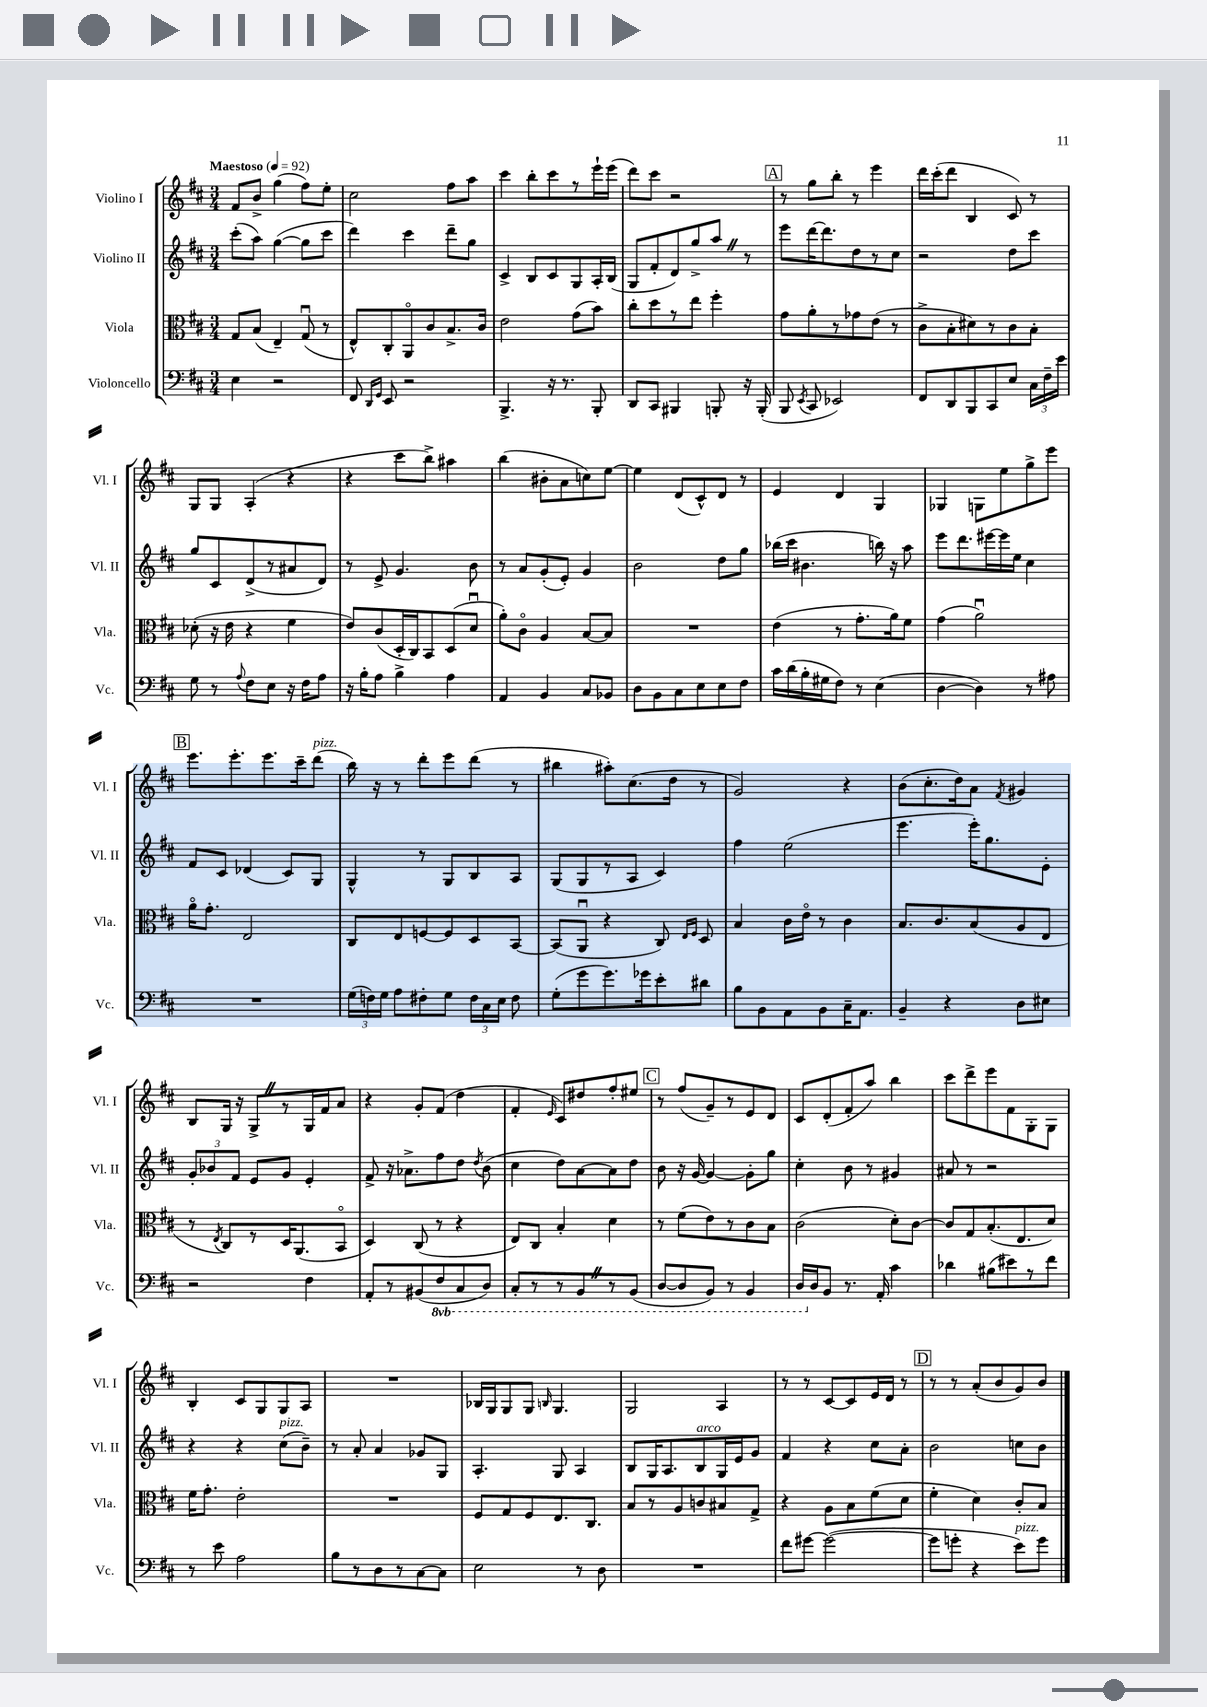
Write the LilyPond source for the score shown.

<<
\new StaffGroup <<
\new Staff = "s0" \with { instrumentName = "Violino I" shortInstrumentName = "Vl. I" } {
    \clef treble \key d \major \numericTimeSignature \time 3/4 \tempo "Maestoso" 4 = 92
    \autoBeamOff fis'8[ b'8]-> g''4( fis''8[) e''8]-. |
    cis''2 fis''8[ a''8] |
    cis'''4 b''8[-. cis'''8 r8 e'''16-! e'''16]( |
    d'''8[) cis'''8] r2 |
    \mark \markup { \box "A" } r8 g''8[ b''8]-. r8 e'''4 |
    d'''16[ cis'''16-.( d'''8] b4 cis'8) r8 |
    g8[ g8] a4-.( r4 |
    r4 cis'''8[ b''8]->) ais''4 |
    b''4( bis'8[-. a'8 c''8) e''8]~ |
    e''4 d'8[( cis'8-^) d'8] r8 |
    e'4 d'4 g4 |
    ges4 g8[ e''8 g''8-> e'''8] |
    \mark \markup { \box "B" } e'''8.[ e'''8.-. e'''8. cis'''16-- d'''8]^\markup { \italic "pizz." }( |
    b''16) r16 r8 d'''8[-. e'''8 d'''8]( r8 |
    bis''4 ais''8[-.) cis''8.( d''16] r8 |
    g'2) r4 |
    b'8[( cis''8.-. d''16) a'8] \acciaccatura { fis'8 } gis'4 |
    b8[ g16] r16 g8[-> \once \override BreathingSign.text = \markup { \musicglyph "scripts.caesura.straight" } \breathe r8 g16 fis'16 a'8] |
    r4 g'8[-. fis'8]( d''4 |
    fis'4-. \grace { e'16 } cis'8[) dis''8 fis''8-. eis''8] |
    \mark \markup { \box "C" } r8 fis''8[( g'8--) r8 e'8 d'8] |
    cis'8[ d'8-.( fis'8-. a''8]) b''4 |
    cis'''8[ d'''8-> e'''8 fis'8 g8-. g8] |
    b4-. cis'8[ g8 g8 a8] |
    R2. |
    bes16[ g16 g8 g8] \grace { b16 } g4. |
    g2 a4 |
    r8 r8 cis'8[~ cis'8 e'16 d'16] r8 |
    \mark \markup { \box "D" } r8 r8 a'8[-.( b'8 g'8) b'8] \bar "|." |
}
\new Staff = "s1" \with { instrumentName = "Violino II" shortInstrumentName = "Vl. II" } {
    \clef treble \key d \major \numericTimeSignature \time 3/4
    \autoBeamOff cis'''8[-.( a''8]) g''4~( g''8[ cis'''8] |
    d'''4) cis'''4 d'''8[-- g''8] |
    cis'4-> b8[ cis'8 g8 a16-. b16]( |
    g8[ fis'8-. d'8) g''8-> a''8] \once \override BreathingSign.text = \markup { \musicglyph "scripts.caesura.straight" } \breathe r8 |
    \mark \markup { \box "A" } e'''8[ d'''16~ d'''8. d''8 r8 cis''8] |
    r2 d''8[ cis'''8] |
    g''8[ cis'8 d'8->( r8 ais'8 d'8]) |
    r8 e'8-> g'4. b'8 |
    r8 a'8[ g'8-.( e'8]-.) g'4 |
    b'2 d''8[ g''8] |
    bes''16[( cis'''16] bis'4. b''16) r16 a''8 |
    e'''8[ d'''8. eis'''16~ eis'''16 e''16] cis''4 |
    \mark \markup { \box "B" } fis'8[ cis'8] des'4( cis'8[) g8] |
    g4-^ r8 g8[ b8 a8] |
    g8[( g8 r8 a8] cis'4) |
    fis''4 e''2( |
    e'''4. e'''16[-.) g''8. e'8]-. |
    \tuplet 3/2 { g'8[-. bes'8 fis'8] } e'8[ g'8] e'4-. |
    fis'8-> r16 aes'8.[-> fis''8 d''8] \acciaccatura { d''8 } b'8( |
    cis''4 d''8[) a'8~ a'8 d''8] |
    \mark \markup { \box "C" } b'8 r16 g'16~ g'4~ g'8[-. g''8] |
    cis''4-. b'8 r8 gis'4 |
    ais'8 r8 r2 |
    r4 r4 cis''8[^\markup { \italic "pizz." }( b'8]--) |
    r8 a'8-. a'4 ges'8[ g8] |
    a4.-. g8 a4 |
    b8[ g16 a8. b8^\markup { \italic "arco" } g16 e'16 g'8] |
    fis'4 r4 cis''8[ a'8]-. |
    \mark \markup { \box "D" } b'2 c''8[ b'8] \bar "|." |
}
\new Staff = "s2" \with { instrumentName = "Viola" shortInstrumentName = "Vla." } {
    \clef alto \key d \major \numericTimeSignature \time 3/4
    \autoBeamOff g8[ b8]( e4--) g8\downbow( r8 |
    e8[-^) cis8-. a,8\flageolet cis'8 b8.-> cis'16] |
    e'2 g'8[( b'8]) |
    cis''8[-. d''8 r8 e''8] fis''4-. |
    \mark \markup { \box "A" } g'8[ a'8-. r8 ges'8 e'8]( r8 |
    cis'8[-> b8-. dis'8) r8 cis'8 b8]-. |
    des'8-.( r16 e'16 r4 fis'4 |
    e'8[) cis'8( d16-. cis16) b,8 d8( d'8]\downbow |
    a'8[-.) cis'8]\flageolet a4 b8[~ b8] |
    R2. |
    e'4( r8 g'8.[-. a'16) fis'8] |
    g'4( a'2\downbow) |
    \mark \markup { \box "B" } a'16[\flageolet g'8.]-. e2 |
    cis8[ e8 f8~ f8 d8 b,8]~ |
    b,8[( a,8]\downbow r4 cis8) \grace { e16[ fis16] } d8 |
    b4 cis'16[ e'16]\flageolet r8 cis'4 |
    b8.[ cis'8. b8( a8 e8] |
    r8 \acciaccatura { e8 } cis8[) r8 d16 a,8.( b,8]\flageolet |
    d4) cis8( r8 r4 |
    e8[) cis8] b4-. d'4 |
    \mark \markup { \box "C" } r8 fis'8[( e'8) r8 cis'8 b8] |
    cis'2( d'8[-.) cis'8]~ |
    cis'8[ g8 b8.-.( e8. d'8]) |
    fis'16[ g'8.]-. e'2-. |
    R2. |
    fis8[ g8 fis8 e8. cis8.] |
    b8[ r8 a8 c'8 bis8 g8]-> |
    r4 a8[ b8 fis'8( d'8] |
    \mark \markup { \box "D" } fis'4-. d'4) cis'8[-. b8] \bar "|." |
}
\new Staff = "s3" \with { instrumentName = "Violoncello" shortInstrumentName = "Vc." } {
    \clef bass \key d \major \numericTimeSignature \time 3/4 \set Staff.ottavationMarkups = #ottavation-simple-ordinals
    \autoBeamOff e4 r2 |
    fis,8 \grace { d,16[ g,16] } e,8 r2 |
    b,,4.-> r16 r8. b,,8-. |
    d,8[ cis,8] bis,,4 b,,8-. r16 b,,16-.( |
    \mark \markup { \box "A" } b,,8 \acciaccatura { e,8 } cis,8 ees,2) |
    fis,8[ d,8 b,,8 cis,8 e8] \tuplet 3/2 { cis16[ fis16-- e'16] } |
    g8 r8 \appoggiatura { a8 } fis8[ e8] r16 fis16[ a8] |
    r16 b16[-. a8] b4-> a4 |
    a,4 b,4 cis8[ bes,8] |
    d8[ b,8 cis8 e8 e8 fis8] |
    cis'16[ d'16( b16-. gis16 fis8]) r8 e4( |
    d4~ d4) r8 ais8 |
    \mark \markup { \box "B" } R2. |
    \tuplet 3/2 { g16[( f16) g16] } a8[ fis8-. g8] \tuplet 3/2 { fis16[ cis16 e16] } fis8 |
    g8[-.( g'8 g'8.) ges'16 e'8-. dis'8] |
    b8[ b,8 a,8 b,8 cis16-- a,8.] |
    b,4-- r4 d8[ eis8] |
    r2 fis4 |
    a,8[-. r8 bis,8( \ottava #-1 fis,8 cis,8 d,8]) |
    cis,8[-. r8 r8 b,,8 \once \override BreathingSign.text = \markup { \musicglyph "scripts.caesura.straight" } \breathe r8 b,,8]( |
    \mark \markup { \box "C" } d,8[~ d,8 b,,8]) r8 b,,4 |
    d,16[ \ottava #0 d16 b,8] r8. a,16-. cis'4 |
    des'4 bis8[( eis'8) r8 fis'8] |
    r8 e'8 a2 |
    b8[ r8 d8 r8 cis8~ cis8] |
    e2 r8 d8 |
    R2. |
    fis'8[ gis'8]~ gis'2~( |
    \mark \markup { \box "D" } gis'8[ g'8]-. r4 e'8[^\markup { \italic "pizz." }) g'8] \bar "|." |
}
>>
>>
\layout { \context { \Score \remove "Bar_number_engraver" } }
